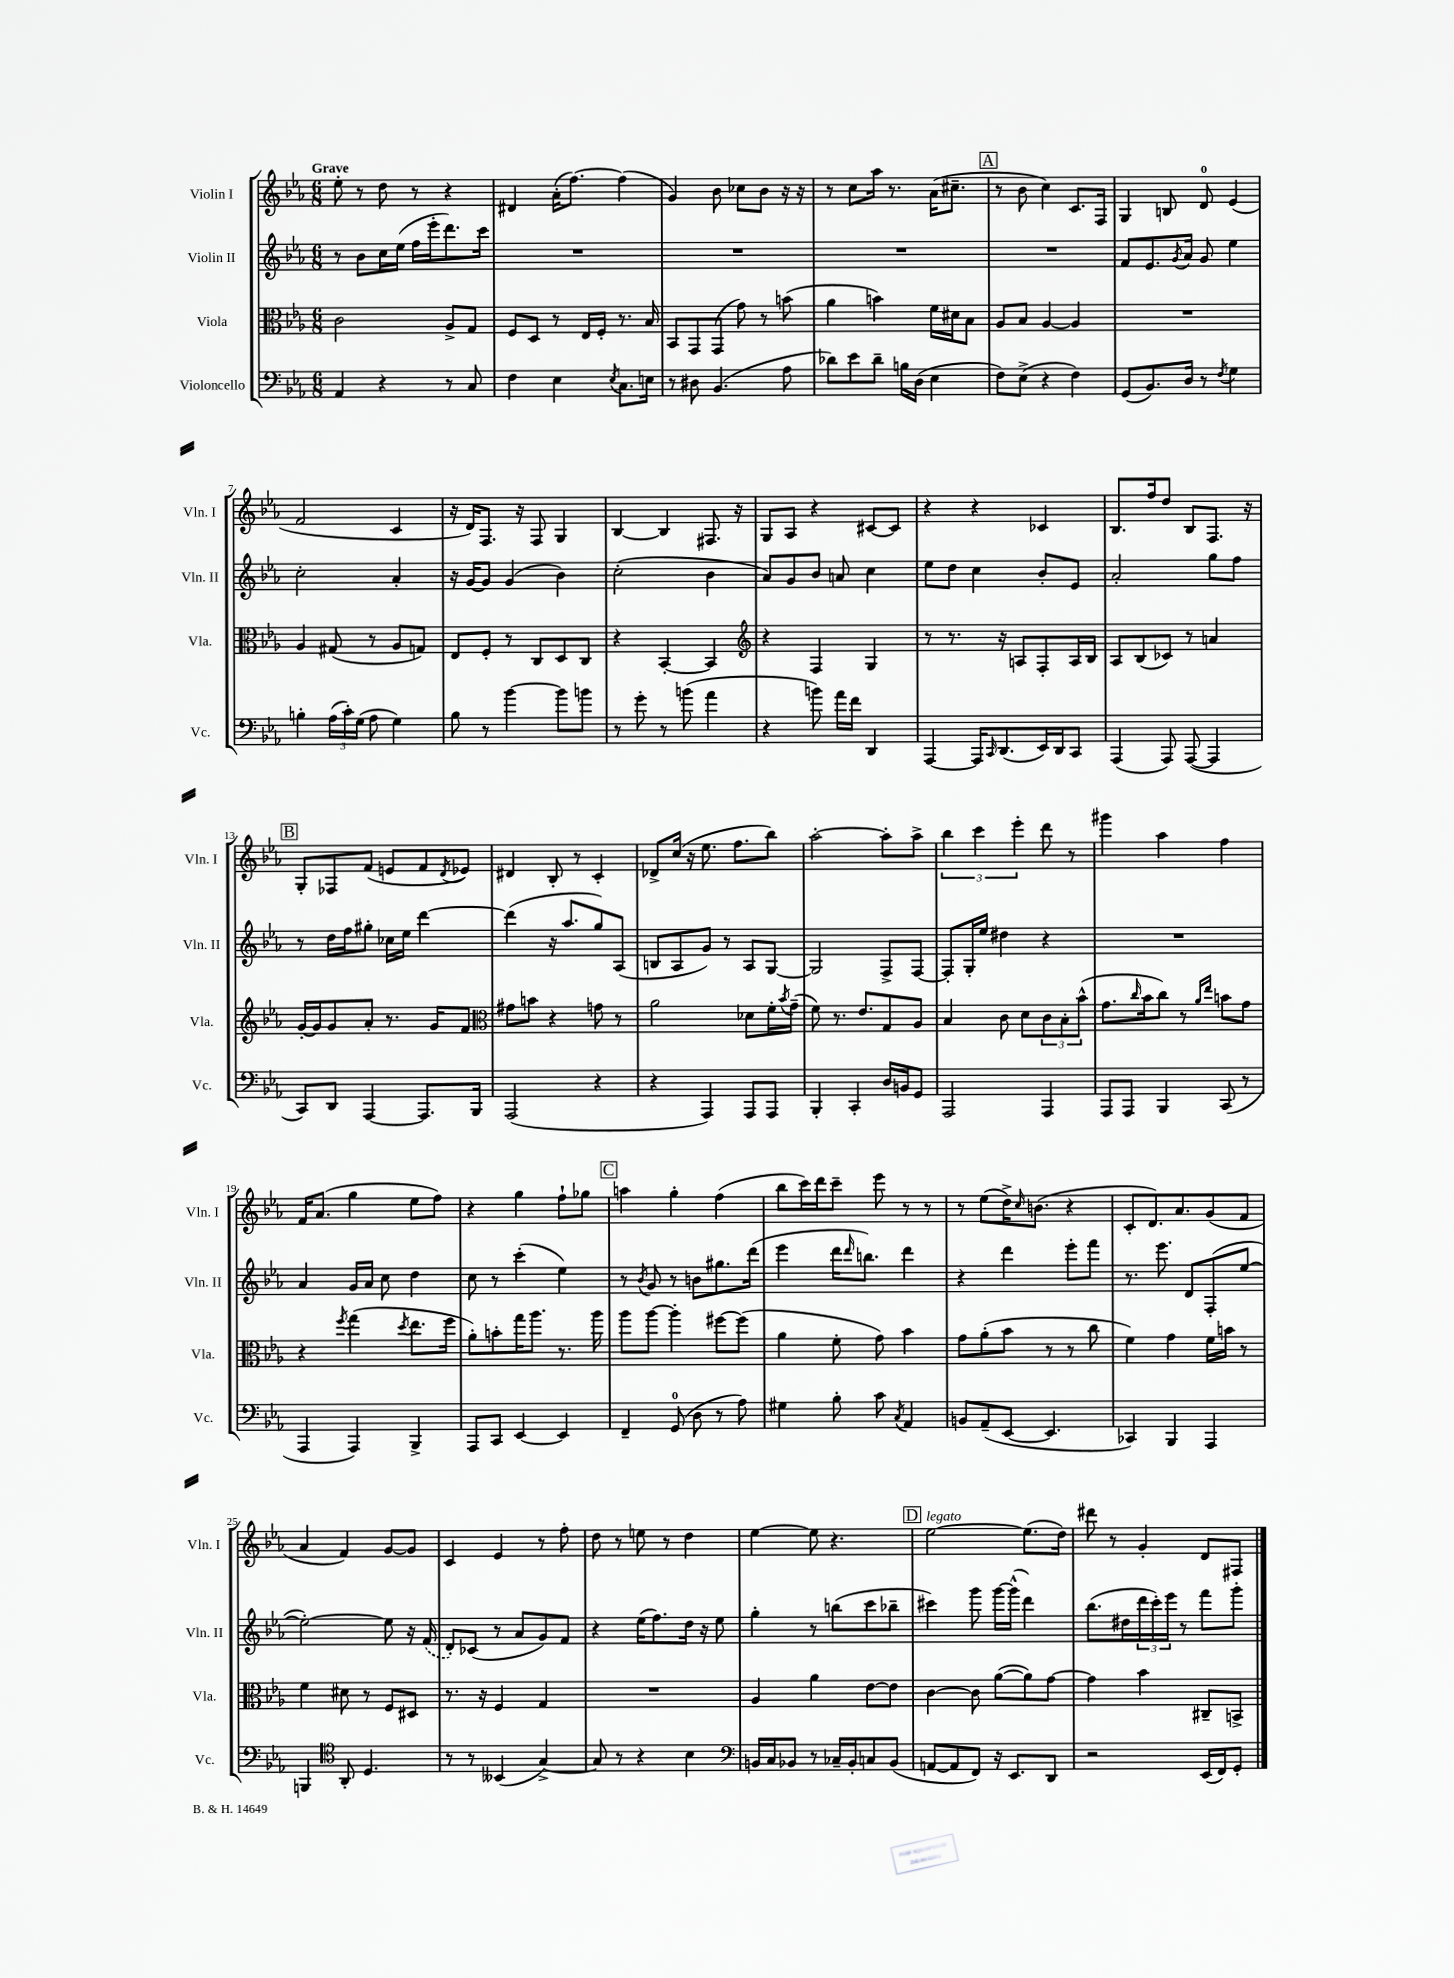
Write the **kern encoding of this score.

**kern	**kern	**kern	**kern
*part4	*part3	*part2	*part1
*staff4	*staff3	*staff2	*staff1
*I"Violoncello	*I"Viola	*I"Violin II	*I"Violin I
*I'Vc.	*I'Vla.	*I'Vln. II	*I'Vln. I
*clefF4	*clefC3	*clefG2	*clefG2
*k[b-e-a-]	*k[b-e-a-]	*k[b-e-a-]	*k[b-e-a-]
*M6/8	*M6/8	*M6/8	*M6/8
=1	=1	=1	=1
!	!	!	!LO:TX:a:B:t=Grave
4AA-/	2c\	8r	8ee-'\
.	.	8b-\L	8r
4r	.	16cc\L	8dd\
.	.	(16ee-\JJ	.
.	.	16ff\LL	8r
.	.	16eee-'\J	.
8r	8A-^/L	8.ddd\)	4r
8C/	8G/J	.	.
.	.	16ccc\Jk	.
=2	=2	=2	=2
4F\	8F/L	2.r	4d#X/
.	8D/J	.	.
4E-\	8r	.	(16a-'\KL
.	.	.	[8.ff\J)
.	16E-/LL	.	.
.	16F'/JJ	.	.
8qE-/	.	.	.
8.C\L	8.r	.	(4ff\]
16En\Jk	16B-/	.	.
=3	=3	=3	=3
8r	8BB-/L	2.r	4g/)
8D#X\	8GG/	.	.
(4.BB-/	(8GG/J	.	8b-\
.	8g\)	.	8cc-X\L
.	8r	.	8b-\J
8A-\	(8bn\	.	16r
.	.	.	16r
=4	=4	=4	=4
8d-X\L)	4a-\	2.r	8r
8e-\	.	.	8cc\L
8d-~\J	4bn\)	.	16aa-\Jk
.	.	.	8.r
16Bn\LL	.	.	.
(16D\JJ	.	.	.
4E-\	16f\LL	.	(16a-\KL
.	16d#X\J	.	8.cc#X~\J
.	8B-\J	.	.
!!LO:REH:place=s1:t=A
=5	=5	=5	=5
8F\L)	8A-/L	2.r	8r
(8E-^\J	8B-/J	.	8b-\
4r	[4A-/	.	4cc\)
4F\)	4A-/]	.	8.c/L
.	.	.	16F/Jk
=6	=6	=6	=6
(8GG/L	2.r	8f/L	4G/
8.BB-/)	.	8.e-/	.
.	.	.	8Bn/
.	.	8qg/	.
16D/Jk	.	16a-/Jk	.
8r	.	8g/	8d/
8qF/	.	.	.
4G\	.	4ee-\	(4e-/
!!LO:LB:g=z
=7	=7	=7	=7
4Bn'\	4A-/	2cc'\	2f/
(24A-\LL	(8G#X/	.	.
24c'\)	.	.	.
(24G\JJ	.	.	.
8A-\	8r	.	.
4G\)	8A-/L	4a-'/	4c/
.	8Gn/J)	.	.
=8	=8	=8	=8
8B-\	8E-/L	16r	16r
.	.	[16g/KL	16d/KL)
8r	8F'/J	8g/J]	8.F/J
[4b-\	8r	(4g/	.
.	.	.	16r
.	8C/L	.	8F/
8b-\L]	8D/	4b-\)	4G/
8bn\J	8C/J	.	.
=9	=9	=9	=9
8r	4r	(2cc'\	[4B-/
8g'\	.	.	.
8r	[4BB-'/	.	4B-/]
(8bn\	.	.	.
4a-\	4BB-/]	4b-\	8.F#X/
.	.	.	16r
=10	=10	=10	=10
*	*clefG2	*	*
4r	4r	8a-/L)	8G/L
.	.	8g/	8A-/J
8bn\)	4F/	8b-/J	4r
16a-\LL	.	8an/	.
16f\JJ	.	.	.
4DD/	4G/	4cc\	[8c#X/L
.	.	.	8c#/J]
=11	=11	=11	=11
[4AAA-/	8r	8ee-\L	4r
.	8.r	8dd\J	.
16AAA-/KL]	.	4cc\	4r
16qqCC/	.	.	.
(8.DD/	16r	.	.
.	8An/L	.	.
16EE-/L)	8F'/	8b-'/L	4c-X/
16DD/J	.	.	.
8CC/J	16A/L	8e-/J	.
.	16B-/JJ	.	.
=12	=12	=12	=12
(4AAA-/	8A-/L	2a-'/	8.B-/L
.	(8B-/	.	.
.	.	.	16ff/k
8AAA-/)	8c-X/J)	.	8dd/J
([8AAA-/	8r	.	8B-/L
4AAA-/]	4an/	8gg\L	8.F/J
.	.	8ff\J	.
.	.	.	16r
!!LO:LB:g=z
!!LO:REH:place=s1:t=B
=13	=13	=13	=13
8CC/L)	[16g'/LL	8r	8G'/L
.	16g/J]	.	.
8DD/J	8g/	16dd\LL	8F-X/
.	.	16ff\J	.
[4AAA-/	8a-'/J	8gg#X'\J	(8f/J
.	8.r	16cc-X\LL	8en/L
.	.	16ee-\JJ	.
8.AAA-/L]	.	[4ddd\	8f/
.	16g/KL	.	.
.	.	.	8qd/
.	8f/J	.	8e-X/J)
16BBB-/Jk	.	.	.
=14	=14	=14	=14
*	*clefC3	*	*
(2AAA-/	8g#X\L	(4ddd\]	4d#X/
.	8bn\J	.	.
.	4r	16r	8B-'/
.	.	8.aa-/L	.
.	.	.	8r
4r	8gn\	8gg/)	4c'/
.	8r	(8A-/J	.
=15	=15	=15	=15
4r	2a-\	8Bn/L	8d-X^/L
.	.	8A-/	(16cc/Jk
.	.	.	16r
4AAA-/)	.	8g/J)	8.ee-\
.	.	8r	.
.	.	.	8.ff\L
8AAA-/L	8d-X\L	8A-/L	.
8AAA-/J	16f'\L	[8G/J	8bb-\J)
.	8qb-/	.	.
.	(16g~\JJ	.	.
=16	=16	=16	=16
4BBB-'/	8f\)	2G/]	[2aa-'\
.	8.r	.	.
4CC'/	.	.	.
.	8.e-/L	.	.
16D/LL	8G/	8F^/L	8aa-'\L]
16BBn/J	.	.	.
8GG/J	8A-/J	[8F/J	8aa-^\J
=17	=17	=17	=17
2AAA-/	4B-/	8F'/L]	6bb-\
.	.	16G'/L	.
.	.	.	6ccc\
.	.	16ee-/JJ	.
.	8c\	4dd#X\	.
.	.	.	6eee-'\
.	8d\L	.	.
4AAA-/	12c\	4r	8ddd\
.	12B-'\	.	.
.	.	.	8r
.	(12b-^^\J	.	.
=18	=18	=18	=18
8AAA-/L	8.g\L	2.r	4ggg#X\
8AAA-/J	.	.	.
.	16qqcc/	.	.
.	16b-\k	.	.
4BBB-/	8cc\J)	.	4aa-\
.	8r	.	.
.	16qqa-/LL	.	.
.	16qqee-/JJ	.	.
(8CC/	8bn\L	.	4ff\
8r	8g\J	.	.
!!LO:LB:g=z
=19	=19	=19	=19
4AAA-/	4r	4a-/	16f/KL
.	.	.	(8.a-/J
.	8qff/	.	.
4AAA-/)	(4gg\	16g/LL	4gg\
.	.	16a-/JJ	.
.	.	8cc\	.
.	8qdd/	.	.
4BBB-^/	8.ee-\L	4dd\	8ee-\L
.	.	.	8ff\J)
.	16ff\Jk	.	.
=20	=20	=20	=20
8AAA-/L	8a-'\L)	8cc\	4r
8CC/J	8bn'\	8r	.
[4EE-/	16gg\K	(4ccc'\	4gg\
.	8.aa-\J	.	.
4EE-/]	8.r	4ee-\)	8ff`\L
.	.	.	8gg-X\J
.	16aa-\	.	.
!!LO:REH:place=s1:t=C
=21	=21	=21	=21
4FF~/	8aa-\L	8r	4aan\
.	.	8qb-/	.
.	[8aa-\J	8g/	.
(8GG/	4aa-'\]	8r	4gg'\
8D\	.	8bn\L	.
8r	[8ff#X\L	8.gg#X\	(4ff\
8A-\)	(8ff#\J]	.	.
.	.	(16ddd\Jk	.
=22	=22	=22	=22
4G#X\	4a-\	4eee-\	8bb-\L
.	.	.	16ccc\L)
.	.	.	16ddd\J
8B-'\	8f'\	16ddd\KL	8ccc~\J
.	.	16qqddd/	.
.	.	8.bbn\J)	.
8c\	8g\)	.	8eee-\
8qC/	.	.	.
4AA-/	4b-\	4ddd\	8r
.	.	.	8r
=23	=23	=23	=23
8BBn/L	8g\L	4r	8r
(8AA-~/	(8a-'\	.	(8ee-\L
[8EE-/J	8b-\J	4ddd\	16dd^\K)
.	.	.	16qqcc/
.	.	.	(8.bn\J
4.EE-/]	8r	.	.
.	8r	8eee-'\L	4r
.	8cc\	8fff\J	.
=24	=24	=24	=24
4CC-X/)	4f\)	8.r	8c'/L
.	.	.	8.d/)
.	.	8.eee-\	.
4BBB-/	4g\	.	.
.	.	.	8.a-/
.	.	8d/L	.
4AAA-/	16f\LL	(8F'/	(8g/
.	16bn\JJ	.	.
.	8r	[8ee-/J	8f/J
!!LO:LB:g=z
=25	=25	=25	=25
4BBBn/	4f\	2ee-'\_)	4a-/
*clefC4	*	*	*
8AA-'/	8d#X\	.	4f/)
4.D/	8r	.	.
.	8F/L	8ee-\]	[8g/L
.	8D#X/J	16r	8g/J]
.	.	(16f/	.
=26	=26	=26	=26
8r	8.r	8d'/L)	4c/
8r	.	(8c-X/J	.
.	16r	.	.
(4BB--X/	4F/	8r	4e-/
.	.	8a-/L	.
[4G^/)	4G/	8g/)	8r
.	.	8f/J	8ff'\
=27	=27	=27	=27
8G/]	2.r	4r	8dd\
8r	.	.	8r
4r	.	(16ee-\KL	8een\
.	.	8.ff\)	.
.	.	.	8r
4B-\	.	16dd\Jk	4dd\
.	.	16r	.
.	.	8ee-\	.
=28	=28	=28	=28
*clefF4	*	*	*
16BBn/LL	4A-/	4gg'\	[4ee-\
16C/J	.	.	.
8BB-X/J	.	.	.
8r	4a-\	8r	8ee-\]
16C-X~/LL	.	(8bbn\L	4.r
16BB-'/J	.	.	.
8Cn/	[8e-\L	8ccc\	.
(8BB-/J	8e-\J]	8bb-X~\J	.
!!LO:REH:place=s1:t=D
=29	=29	=29	=29
!	!	!	!LO:TX:a:i:t=legato
[8AAn/L	[4c\	4ccc#X\)	[2ee-\
8AA/]	.	.	.
8FF/J)	8c\]	8ggg\	.
16r	([8a-\L	[16ggg\LL	.
8.EE-/L	.	(16ggg^^\JJ]	.
.	8a-\])	4ddd\)	(8.ee-\L]
8DD/J	[8g\J	.	.
.	.	.	16dd\Jk)
=30	=30	=30	=30
2r	4g\]	(8.bb-\L	8ddd#X\
.	.	.	8r
.	.	16dd#X\L	.
.	4b-\	24ddd\	4g'/
.	.	24ccc'\)	.
.	.	24eee-\JJ	.
.	.	8r	.
(16EE-/LL	8C#X~/L	8fff\L	8d/L
16FF/J)	.	.	.
8GG'/J	8BBn^/J	8ggg'\J	8F#X/J
==	==	==	==
*-	*-	*-	*-
